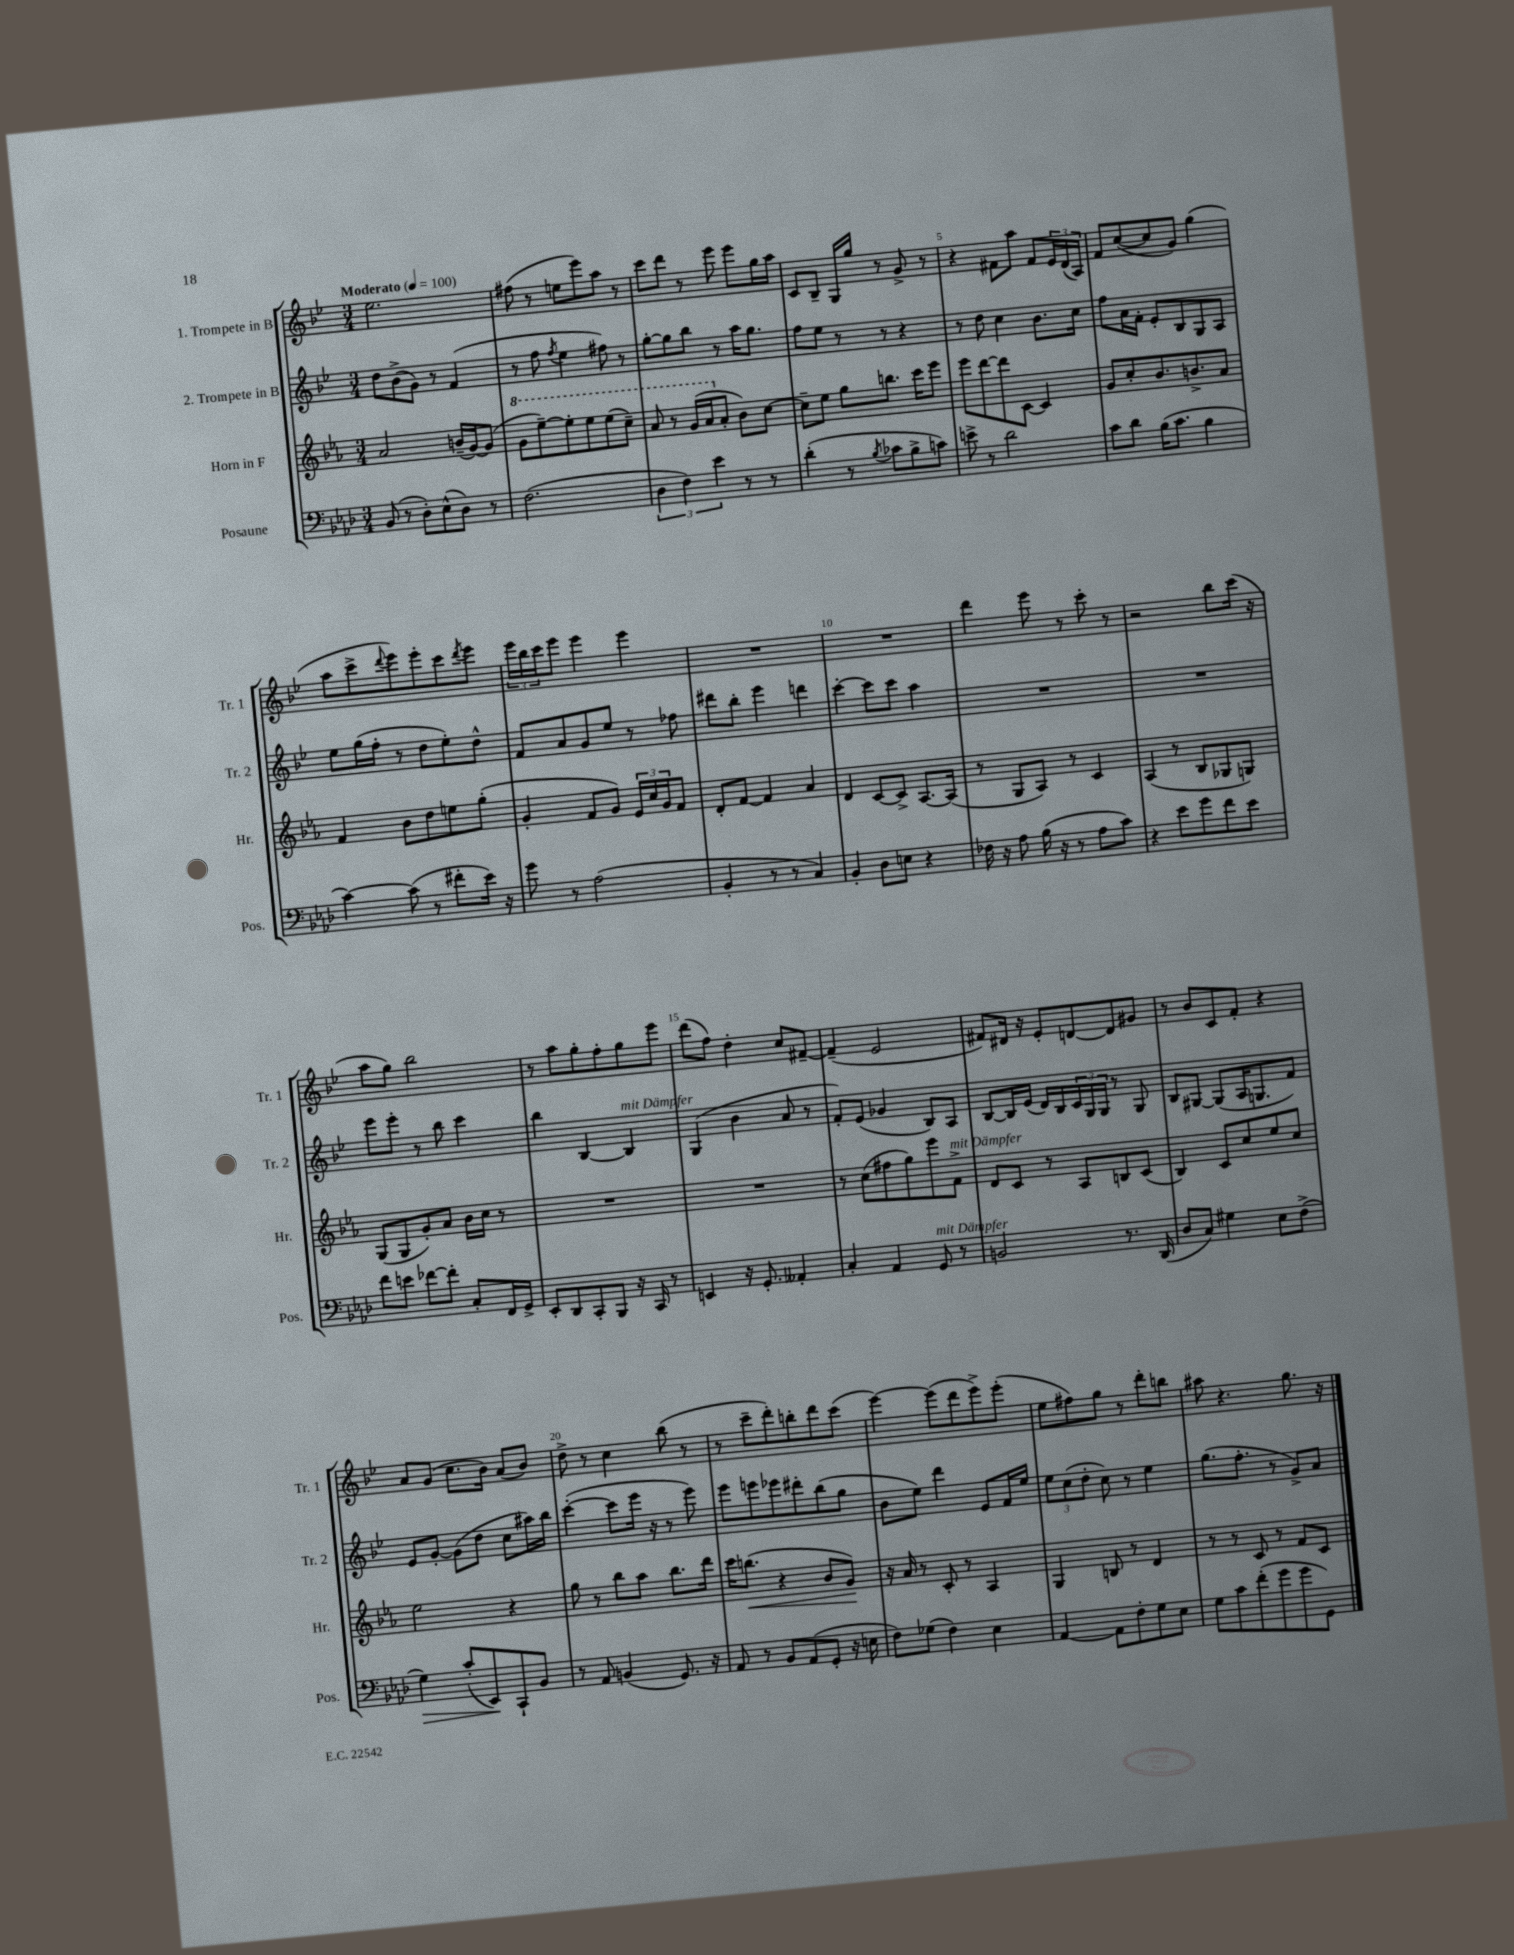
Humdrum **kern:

**kern	**dynam	**kern	**dynam	**kern	**kern
*part4	*part4	*part3	*part3	*part2	*part1
*staff4	*staff4	*staff3	*staff3	*staff2	*staff1
*I"Posaune	*	*I"Horn in F	*	*I"2. Trompete in B	*I"1. Trompete in B
*I'Pos.	*	*I'Hr.	*	*I'Tr. 2	*I'Tr. 1
*clefF4	*	*clefG2	*	*clefG2	*clefG2
*k[b-e-a-d-]	*	*k[b-e-a-]	*	*k[b-e-]	*k[b-e-]
*M3/4	*	*M3/4	*	*M3/4	*M3/4
*MM100	*	*MM100	*	*MM100	*MM100
=1	=1	=1	=1	=1	=1
!	!	!	!	!	!LO:TX:a:B:t=Moderato
(8BB-/	.	2a-/	.	8dd\L	2.ee-\
8r	.	.	.	(8b-^\	.
8D-'\L)	.	.	.	8g\J)	.
(8E-^^\	.	.	.	8r	.
8D-\J)	.	(16bn~/LL	.	(4f/	.
.	.	[16g/J)	.	.	.
8r	.	(8g/J]	.	.	.
=2	=2	=2	=2	=2	=2
*	*	*8va	*	*	*
(2.F\	.	8gg\L	.	8r	(8ff#X\
.	.	[8eee-~\)	.	8ff\	8r
.	.	.	.	8qff/	.
.	.	8eee-'\]	.	4ee-\	8een\L
.	.	8eee-\	.	.	8eee-\)
.	.	(8eee-\	.	8ff#X\)	8aa\J
.	.	8ccc~\J)	.	8r	8r
=3	=3	=3	=3	=3	=3
6D-\	.	8aa-/	.	[8gg'\L	8ccc\L
.	.	8r	.	8gg\]	8ddd\J
6F\)	.	.	.	.	.
.	.	(16gg/LL	.	8bb-\J	8r
.	.	16aa-/J	.	.	.
6e-\	.	.	.	.	.
*	*	*X8va	*	*	*
.	.	8a-'/J	.	8r	8eee-\
8r	.	8b-\L)	.	16aa\KL	8eee-\L
.	.	.	.	8.gg\J	.
8r	.	[8cc\J	.	.	16gg\L
.	.	.	.	.	16aa\JJ
=4	=4	=4	=4	=4	=4
(4d-'\	.	8cc~\L]	.	8ff\L	8c/L
.	.	8ee-\J	.	8ee-\J	8B-~/J
8r	.	8gg\L	.	8r	16G/LL
.	.	.	.	.	16gg/JJ
8qB-/	.	.	.	.	.
8c-X\L	.	8.bbn\J	.	8r	8r
8B-^\	.	.	.	4r	8g^/
.	.	16ccc\KL	.	.	.
8cn\J)	.	8eee-\J	.	.	8r
=5	=5	=5	=5	=5	=5
8en^\	.	8eee-\L	.	8r	4r
8r	.	[8ddd\	.	8dd\	.
2d-\	.	8ddd\]	.	4cc\	8f#X\L
.	.	[8c\J	.	.	8aa\J
.	.	4c/]	.	8.b-\L	8f#/L
.	.	.	.	.	24e-/L
.	.	.	.	.	(24d/
.	.	.	.	16cc\Jk	.
.	.	.	.	.	24A/JJ)
=6	=6	=6	=6	=6	=6
8c\L	.	8g/L	.	8ff\L	8f/L
8d-\J	.	8cc'/	.	16a\L	([8cc/
.	.	.	.	16f'\JJ	.
(16B-\KL	.	8.b-/	.	8e-'/L	8cc/]
8.c\J	.	.	.	.	.
.	.	.	.	8B-/	8g/J)
.	.	8.bn^/	.	.	.
4B-\	.	.	.	8G/	(4gg\
.	.	8a-/J	.	8A/J	.
!!LO:LB:g=z
=7	=7	=7	=7	=7	=7
[4c\)	.	4f/	.	8ee-\L	8aa\L
.	.	.	.	(16gg\L	8ccc^\
.	.	.	.	16ff'\JJ	.
.	.	.	.	.	8qqddd/
(8c\]	.	8b-\L	.	8r	8eee-\)
8r	.	8dd\	.	8dd\L	8eee-'\
8f#X'\L	.	8een\	.	8ee-'\)	8ccc\
.	.	.	.	.	8qddd/
16e-\Jk)	.	(8gg'\J	.	8dd^^\J	8eee-\J
16r	.	.	.	.	.
=8	=8	=8	=8	=8	=8
8g\	.	4g'/	.	8f/L	24eee-\LL
.	.	.	.	.	24bb-\
.	.	.	.	.	24ccc\J
8r	.	.	.	8a/	8eee-\J
(2A-\	.	8f/L	.	8g/	4eee-\
.	.	8g/J)	.	8ee-/J	.
.	.	24e-/LL	.	8r	4eee-\
.	.	24cc/	.	.	.
.	.	24g/J	.	.	.
.	.	8f/J	.	8ff-X\	.
=9	=9	=9	=9	=9	=9
4BB-'/	.	8d'/L	.	8ddd#X\L	2.r
.	.	[8f/J	.	8bb-'\J	.
8r	.	4f/]	.	4eee-\	.
8r	.	.	.	.	.
4C/)	.	4a-/	.	4dddn\	.
=10	=10	=10	=10	=10	=10
4BB-'/	.	4d/	.	[4ccc'\	2.r
8D-\L	.	[8c/L	.	8ccc\L]	.
8En\J	.	8c^/J]	.	8ccc\J	.
4r	.	[8.A-/L	.	4aa\	.
.	.	(16A-/Jk]	.	.	.
=11	=11	=11	=11	=11	=11
16F-X\	.	8r	.	2.r	4ddd\
16r	.	.	.	.	.
8A-\	.	8G/L	.	.	.
(16B-\	.	8A-/J)	.	.	8eee-\
16r	.	.	.	.	.
8r	.	8r	.	.	8r
8A-\L	.	4c/	.	.	8ccc'\
8c\J)	.	.	.	.	8r
=12	=12	=12	=12	=12	=12
4r	.	(4A-/	.	2.r	2r
8e-\L	.	8r	.	.	.
8g\	.	8B-/L	.	.	.
8f\	.	8G-X/	.	.	8bb-\L
8e-\J	.	8Gn/J)	.	.	(16ccc\Jk
.	.	.	.	.	16r
!!LO:LB:g=z
=13	=13	=13	=13	=13	=13
8f\L	.	(8G/L	.	8eee-\L	8aa\L
8en\J	.	8G/	.	8eee-'\J	8gg\J)
[8f-X\L	.	8g'/)	.	8r	2bb-\
8f-'\J]	.	8a-/J	.	8bb-\	.
8C'/L	.	16b-\LL	.	4ccc\	.
.	.	16cc\JJ	.	.	.
16FF/L	.	8r	.	.	.
16GG^/JJ	.	.	.	.	.
=14	=14	=14	=14	=14	=14
8EE-'/L	.	2.r	.	4bb-\	8r
8DD-/	.	.	.	.	8aa\L
8CC'/	.	.	.	[4B-/	8gg'\
8BBB-/J	.	.	.	.	8ff'\
!	!	!	!	!LO:TX:a:i:t=mit Dämpfer	!
16r	.	.	.	4B-/]	8gg\
16CC/	.	.	.	.	.
8r	.	.	.	.	8eee-\J
=15	=15	=15	=15	=15	=15
4EEn/	.	2.r	.	(4G/	(8ddd\L
.	.	.	.	.	8ff\J)
16r	.	.	.	4b-\	4dd'\
8.GG'/	.	.	.	.	.
4AA--X'/	.	.	.	8a/	8cc/L
.	.	.	.	8r	[8f#X~/J
=16	=16	=16	=16	=16	=16
4C'/	.	8r	.	8f'/L)	(4f#~/]
.	.	(8cc\L	.	(8e-/J	.
4AA-/	.	8ff#X\	.	4g-X/	2e-/
.	.	8gg\)	.	.	.
!LO:TX:a:i:t=mit Dämpfer	!	!	!	!	!
8GG/	.	8eee-\	.	8B-/L)	.
!	!	!LO:TX:a:i:t=mit Dämpfer	!	!	!
8r	.	8f^\J	.	8A/J	.
=17	=17	=17	=17	=17	=17
2BBn/	.	8d/L	.	[8B-/L	8f#X/L)
.	.	8c/J	.	16B-/L]	16d#X/Jk
.	.	.	.	(16e-/JJ	16r
.	.	8r	.	16d/LL)	8e-'/L
.	.	.	.	16B-/	.
.	.	8A-/L	.	24c/	[8dn/
.	.	.	.	24G/	.
.	.	.	.	24G/JJ	.
8.r	.	8Bn/	.	8r	8d/]
.	.	(8c/J	.	8G/	8g#X/J
(16DD-/	.	.	.	.	.
=18	=18	=18	=18	=18	=18
8D-/L	.	4B-/)	.	8B-/L	8r
8C/J)	.	.	.	[8G#X/J	8b-/L
4G#X\	.	8c/L	.	(8G#/L]	8c/
.	.	8cc/	.	16A/K	8f'/J
.	.	.	.	8.Gn/	.
8E-\L	.	8ee-/	.	.	4r
(8F^\J	.	8cc/J	.	8f/J)	.
!!LO:LB:g=z
=19	=19	=19	=19	=19	=19
!	!LO:HP:b	!	!	!	!
4G\)	>	2ee-\	.	8e-/L	8a/L
.	.	.	.	[8g'/J	(8g/J
(8c'/L	.	.	.	(8g\L]	8.cc\L
8EE-/)	.	.	.	8dd\J	.
.	.	.	.	.	16b-\Jk)
8CC`/	]	4r	.	8cc\L	(8a/L
8BB-/J	.	.	.	16aa#X\L)	8b-/J)
.	.	.	.	16bb-\JJ	.
=20	=20	=20	=20	=20	=20
8r	.	8gg\	.	([4ccc'\	8dd^\
8AA-/	.	8r	.	.	8r
(4BBn/	.	8bb-\L	.	8ccc\L]	4cc\
.	.	8aa-\J	.	16eee-\Jk	.
.	.	.	.	16r	.
8.GG/)	.	8.bb-\L	.	8r	(8bb-\
.	.	.	.	8eee-\)	8r
16r	.	16ddd\Jk	.	.	.
=21	=21	=21	=21	=21	=21
8AA-/	.	16ccc\KL	.	8eee-\L	8r
!	!	!	!LO:HP:b	!	!
.	.	(8.bbn\J	<	.	.
8r	.	.	.	8eeen\	8ccc~\L
8BB-/L	.	4r	.	8eee-X\	8ddd'\)
(8AA-/	.	.	.	8ddd#X'\	8bbn'\
8GG'/J	.	8b-/L	.	(8bb-\	8ddd\
16r	.	8g/J)	.	8gg\J	(8ccc\J
16En\	.	.	.	.	.
.	.	.	[	.	.
=22	=22	=22	=22	=22	=22
8F\L)	.	16r	.	8b-\L	[4eee-\)
.	.	16a-/	.	.	.
(8G-X\J	.	8r	.	8ee-\J)	.
4F\)	.	8c'/	.	4ddd\	(8eee-\L]
.	.	8r	.	.	8ddd\
4E-\	.	4A-/	.	8e-/L	8eee-^\)
.	.	.	.	16f/L	(8eee-'\J
.	.	.	.	16ee-/JJ	.
=23	=23	=23	=23	=23	=23
[4AA-/	.	4G/	.	12ee-\L	8ee-\L
.	.	.	.	(12cc\	.
.	.	.	.	.	8ff#X\)
.	.	.	.	12dd'\J	.
8AA-\L]	.	8Bn/	.	8cc\)	8gg\J
8F'\	.	8r	.	8r	8r
8G\	.	4d/	.	4ee-\	8ddd'\L
8E-\J	.	.	.	.	8bbn\J
=24	=24	=24	=24	=24	=24
8G\L	.	8r	.	(8.gg\L	8aa#X\
8c\	.	8r	.	.	4.r
.	.	.	.	8.ff'\J	.
(8f'\	.	8c/	.	.	.
8g\	.	8r	.	8r	.
8g\	.	8f/L	.	8g^/L)	8.gg\
8GG\J)	.	8c/J	.	8a/J	.
.	.	.	.	.	16r
==	==	==	==	==	==
*-	*-	*-	*-	*-	*-
